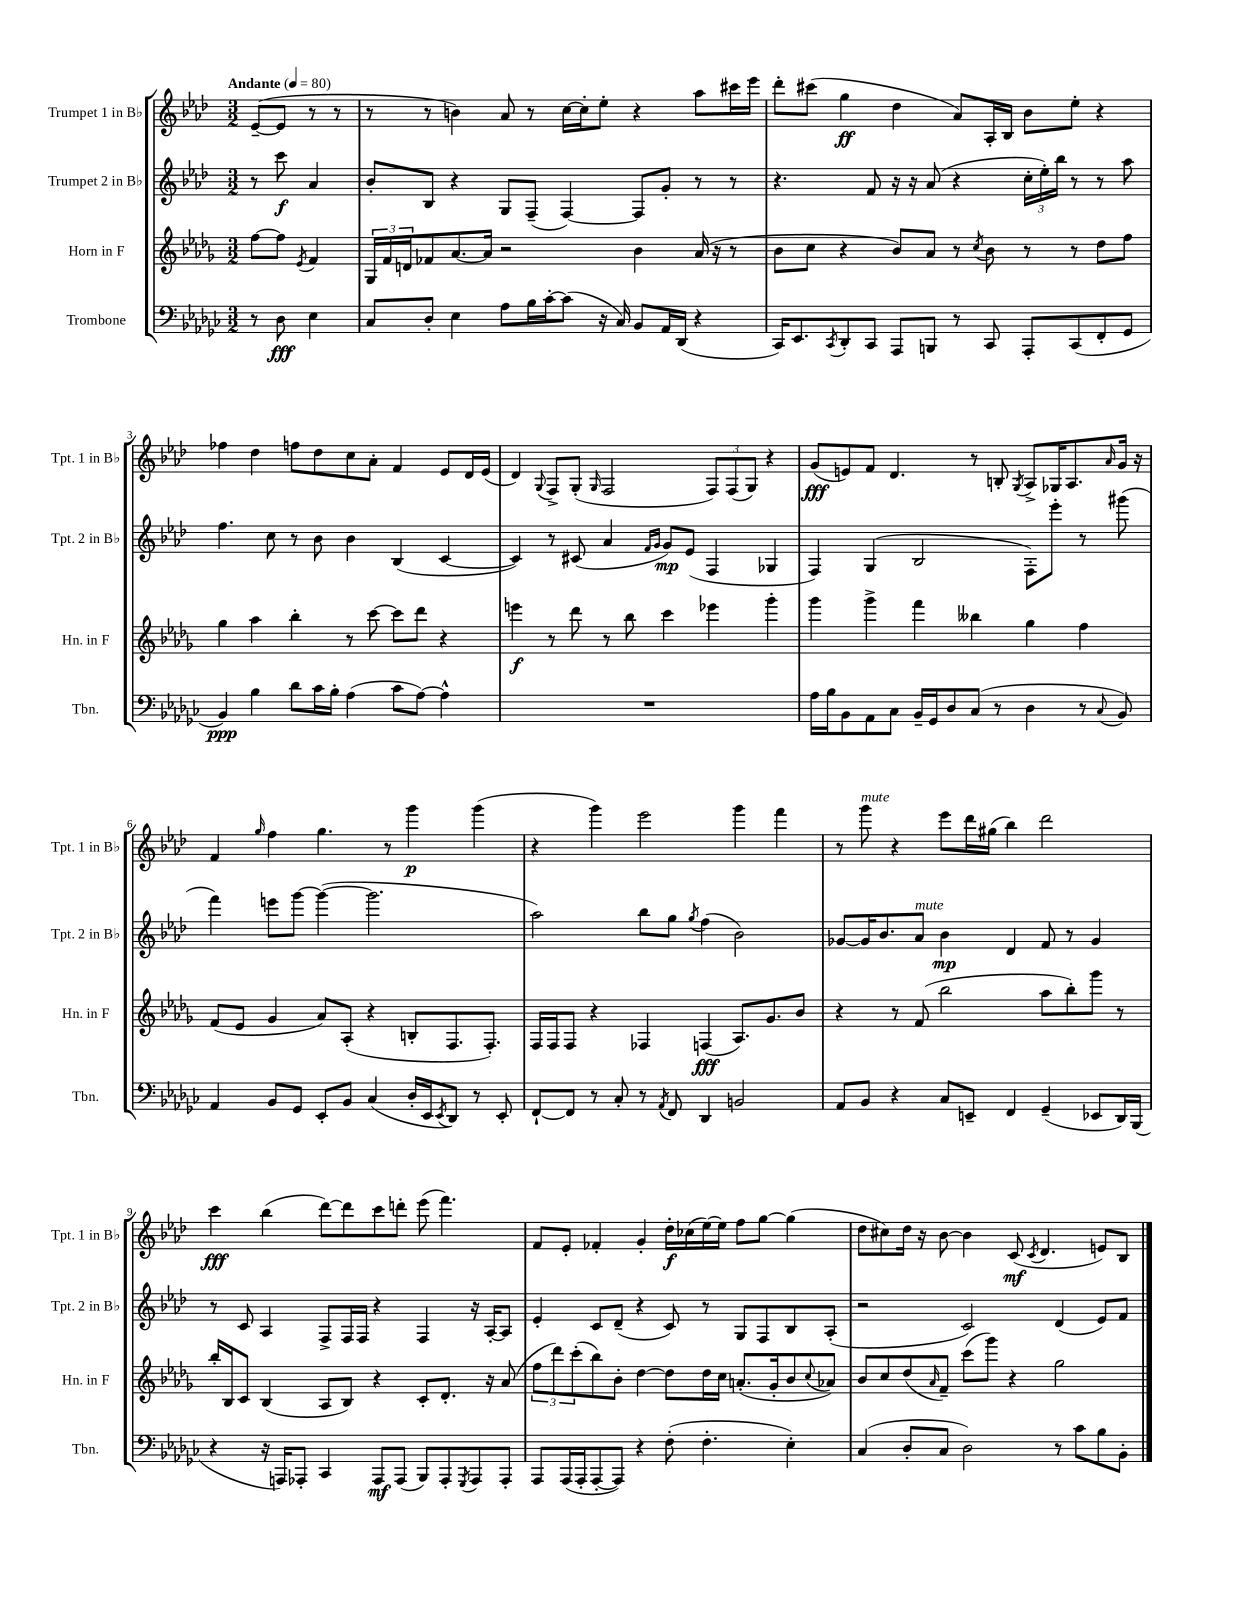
<<
\new StaffGroup <<
\new Staff = "s0" \with { instrumentName = "Trumpet 1 in Bb" shortInstrumentName = "Tpt. 1 in Bb" } {
    \clef treble \key aes \major \numericTimeSignature \time 3/2 \partial 2 \tempo "Andante" 4 = 80
    ees'8~--( ees'8 r8 r8 |
    r8 r8 b'4) aes'8 r8 c''16~ c''16-. ees''8-. r4 aes''8 cis'''16 ees'''16 |
    des'''8-. cis'''8( g''4\ff des''4 aes'8) aes16-. bes16 bes'8 ees''8-. r4 |
    fes''4 des''4 f''8 des''8 c''8 aes'8-. f'4 ees'8 des'16 ees'16( |
    des'4) \appoggiatura { g8 } f8-> g8-.( \grace { g16 } f2 \tuplet 3/2 { f8) f8( g8) } r4 |
    g'8\fff( e'8) f'8 des'4. r8 b8-. \acciaccatura { g8 } aes8-> ges16 aes8. \grace { aes'16 } g'16 r16 |
    f'4 \grace { g''16 } f''4 g''4. r8 g'''4\p g'''4( |
    r4 g'''4) ees'''2 g'''4 f'''4 |
    r8 g'''8^\markup { \italic "mute" } r4 ees'''8 des'''16 gis''16( bes''4) des'''2 |
    c'''4\fff bes''4( des'''8~) des'''8 c'''8 d'''8-. ees'''8( f'''4.) |
    f'8 ees'8-. fes'4-. g'4-. des''16-.\f ces''16( ees''16~) ees''16 f''8 g''8~ g''4( |
    des''8 cis''8) des''16 r16 bes'8~ bes'4 c'8\mf( \acciaccatura { c'8 } des'4. e'8) bes8 \bar "|." |
}
\new Staff = "s1" \with { instrumentName = "Trumpet 2 in Bb" shortInstrumentName = "Tpt. 2 in Bb" } {
    \clef treble \key aes \major \numericTimeSignature \time 3/2 \partial 2
    r8 c'''8\f aes'4 |
    bes'8-. bes8 r4 g8 f8--( f4~) f8 g'8-. r8 r8 |
    r4. f'8 r16 r16 aes'8( r4 \tuplet 3/2 { c''16-. ees''16-.) bes''16 } r8 r8 aes''8 |
    f''4. c''8 r8 bes'8 bes'4 bes4( c'4~ |
    c'4) r8 cis'8( aes'4 \grace { f'16 g'16 } g'8\mp) ees'8( f4 ges4 |
    f4) g4( bes2 f8-.) ees'''8-. r8 gis'''8( |
    f'''4) e'''8 g'''8~ g'''4~( g'''2. |
    aes''2) bes''8 g''8 \acciaccatura { g''8 } f''4( bes'2) |
    ges'8~ ges'16 bes'8. aes'8^\markup { \italic "mute" } bes'4\mp des'4 f'8 r8 ges'4 |
    r8 c'8 aes4 f8-> f16 f16 r4 f4 r16 aes16~-. aes8 |
    ees'4-. c'8 des'8--( r4 c'8) r8 g8 f8 bes8 aes8-.( |
    r2 c'2) des'4( ees'8) f'8 \bar "|." |
}
\new Staff = "s2" \with { instrumentName = "Horn in F" shortInstrumentName = "Hn. in F" } {
    \clef treble \key des \major \numericTimeSignature \time 3/2 \partial 2
    f''8~ f''8 \acciaccatura { ees'8 } f'4 |
    \tuplet 3/2 { ges16 f'16 d'16 } fes'8 aes'8.~ aes'16 r2 bes'4 aes'16( r16 r8 |
    bes'8 c''8 r4 bes'8) aes'8 r8 \acciaccatura { c''8 } bes'8 r8 r8 des''8 f''8 |
    ges''4 aes''4 bes''4-. r8 c'''8~ c'''8 des'''8 r4 |
    e'''4\f r8 des'''8 r8 bes''8 c'''4 ees'''4 ges'''4-. |
    ges'''4 ges'''4-> f'''4 beses''4 ges''4 f''4 |
    f'8( ees'8 ges'4 aes'8) aes8-.( r4 b8-. f8. f8.-.) |
    f16 f16 f8 r4 fes4 f4\fff( aes8.) ges'8. bes'8 |
    r4 r8 f'8( bes''2 aes''8 bes''8-.) ges'''8 r8 |
    bes''16-. bes16 c'8 bes4( aes8 bes8) r4 c'8-. des'8.-. r16 aes'8( |
    \tuplet 3/2 { f''8 des'''8) c'''8-.( } bes''8) bes'8-. des''4~ des''8 des''16 c''16 a'8.-.( ges'16-. bes'8 \appoggiatura { c''8 } aes'8) |
    bes'8 c''8 des''8( \grace { aes'16 } f'8--) c'''8( ges'''8) r4 ges''2 \bar "|." |
}
\new Staff = "s3" \with { instrumentName = "Trombone" shortInstrumentName = "Tbn." } {
    \clef bass \key ges \major \numericTimeSignature \time 3/2 \partial 2
    r8 des8\fff ees4 |
    ces8 des8-. ees4 aes8 bes16 ces'16~-. ces'8( r16 ces16) bes,8 aes,16 des,16( r4 |
    ces,16) ees,8. \acciaccatura { ces,8 } des,8-. ces,8 aes,,8 b,,8 r8 ces,8 aes,,8-. ces,8( f,8-. ges,8 |
    bes,4\ppp) bes4 des'8 ces'16 bes16-. aes4( ces'8 aes8~) aes4-^ |
    R1. |
    aes16 bes16 bes,8 aes,8 ces8 bes,16-- ges,16 des8 ces8( r8 des4 r8 \appoggiatura { ces8 } bes,8) |
    aes,4 bes,8 ges,8 ees,8-. bes,8 ces4( des16-. ees,16 \acciaccatura { ees,8 } des,8) r8 ees,8-. |
    f,8~-! f,8 r8 ces8-. r8 \acciaccatura { aes,8 } f,8 des,4 b,2 |
    aes,8 bes,8 r4 ces8 e,8-- f,4 ges,4--( ees,8 des,16) bes,,16( |
    r4 r16 a,,16) aes,,8-. ces,4 aes,,8\mf aes,,8( bes,,8) aes,,8-. \acciaccatura { ges,,8 } aes,,8 aes,,8-. |
    aes,,8 aes,,16( aes,,16-. aes,,8~-. aes,,8) r4 f8-.( f4.-. ees4-.) |
    ces4( des8-. ces8 des2) r8 ces'8 bes8 bes,8-. \bar "|." |
}
>>
>>
